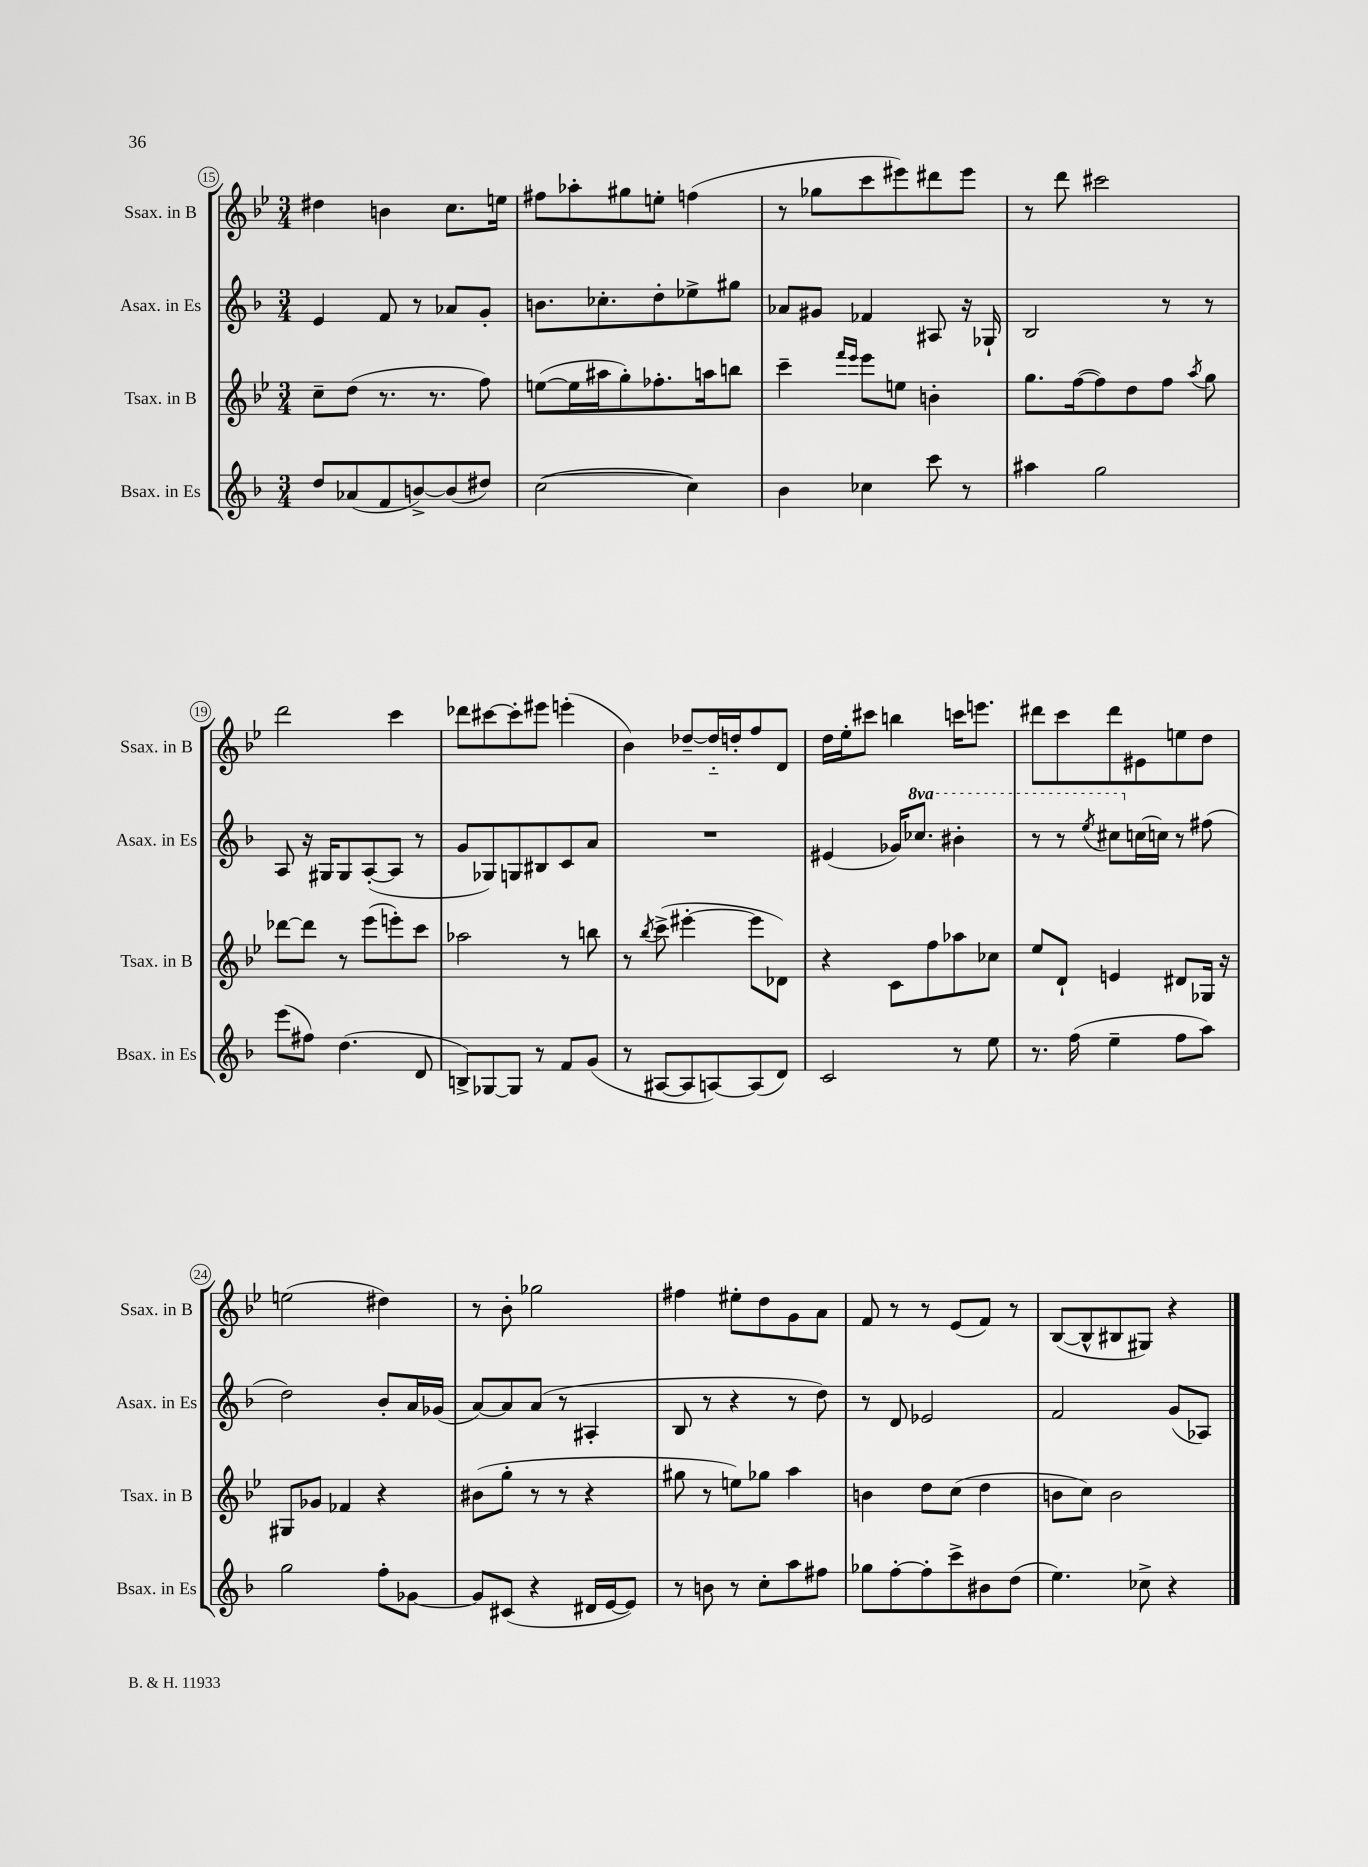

**kern	**kern	**kern	**kern
*staff4	*staff3	*staff2	*staff1
*clefG2	*clefG2	*clefG2	*clefG2
*k[b-]	*k[b-e-]	*k[b-]	*k[b-e-]
*M3/4	*M3/4	*M3/4	*M3/4
8dd	8cc~	4e	4dd#
(8a-	(8dd	.	.
8f	8.r	8f	4b
[8b^)	.	8r	.
.	8.r	.	.
(8b]	.	8a-	8.cc
8dd#)	8ff)	8g'	.
.	.	.	16ee
=	=	=	=
([2cc	([8ee	8.b	8ff#
.	16ee]	.	8aa-'
.	16aa#	8.cc-'	.
.	8gg')	.	8gg#
.	8.ff-'	8dd'	8ee'
4cc])	.	8ee-^	(4ff
.	16aa	.	.
.	8bb	8gg#	.
=	=	=	=
4b-	4ccc~	8a-	8r
.	.	8g#	8gg-
.	16qqfff	.	.
.	16qqeee-	.	.
4cc-	8eee-	4f-	8ccc
.	8ee	.	8eee#)
8ccc	4b'	8A#	8ddd#
8r	.	16r	8eee#
.	.	16G-`	.
=	=	=	=
4aa#	8.gg	2B-	8r
.	.	.	8ddd
.	([16ff	.	.
2gg	8ff])	.	2ccc#
.	8dd	.	.
.	8ff	8r	.
.	8qaa	.	.
.	8gg	8r	.
=	=	=	=
(8eee	[8ddd-	8A	2ddd
8ff#)	8ddd-]	16r	.
.	.	16G#	.
(4.dd	8r	8G#	.
.	(8eee-	([8A'	.
.	8eee')	8A]	4ccc
8d	8ccc	8r	.
=	=	=	=
8B^)	2aa-	8g	8ddd-
[8G-	.	8G-)	[8ccc#
8G-]	.	8G	8ccc#']
8r	.	8B#	8eee#
8f	8r	8c	(4eee'
(8g	8bb	8a	.
=	=	=	=
8r	8r	2.r	4b-)
.	8qbb-	.	.
[8A#	(8ccc^	.	.
8A#]	[4eee#'	.	[8dd-~
[8A)	.	.	16dd-'~]
.	.	.	16dd'
(8A]	8eee#]	.	8ff
8d)	8d-)	.	8d
=	=	=	=
2c	4r	(4e#	16dd
.	.	.	16ee-'
.	.	.	8ccc#
.	8c	16g-)	4bb
.	.	8.ccc-	.
.	8ff	.	.
8r	8aa-	4bb#'	16ccc
.	.	.	8.eee
8ee	8cc-	.	.
=	=	=	=
8.r	8ee-	8r	8ddd#
.	8d`	8r	8ccc
(16ff	.	.	.
.	.	8qeee	.
4ee~	4e	8ccc#	8ddd#
.	.	[16cc	8e#
.	.	16cc]	.
8ff	8d#	8r	8ee
8aa)	16G-	(8ff#	8dd
.	16r	.	.
=	=	=	=
2gg	8G#	2dd)	(2ee
.	8g-	.	.
.	4f-	.	.
8ff'	4r	8b-'	4dd#)
[8g-	.	16a	.
.	.	(16g-	.
=	=	=	=
8g-]	(8b#	[8a)	8r
(8c#	8gg'	8a]	8b-'
4r	8r	(8a	2gg-
.	8r	8r	.
16d#	4r	4A#'	.
[16e	.	.	.
8e])	.	.	.
=	=	=	=
8r	8gg#	8B-	4ff#
8b	8r	8r	.
8r	8ee)	4r	8ee#'
8cc'	8gg-	.	8dd
8aa	4aa	8r	8g
8ff#	.	8dd)	8a
=	=	=	=
8gg-	4b	8r	8f
[8ff'	.	8d	8r
8ff']	8dd	2e-	8r
8ccc^	(8cc	.	(8e-
8b#	4dd	.	8f)
(8dd	.	.	8r
=	=	=	=
4.ee)	8b	2f	([8B-
.	8cc)	.	8B-^^]
.	2b	.	8B#
8cc-^	.	.	8G#)
4r	.	(8g	4r
.	.	8A-)	.
==	==	==	==
*-	*-	*-	*-
